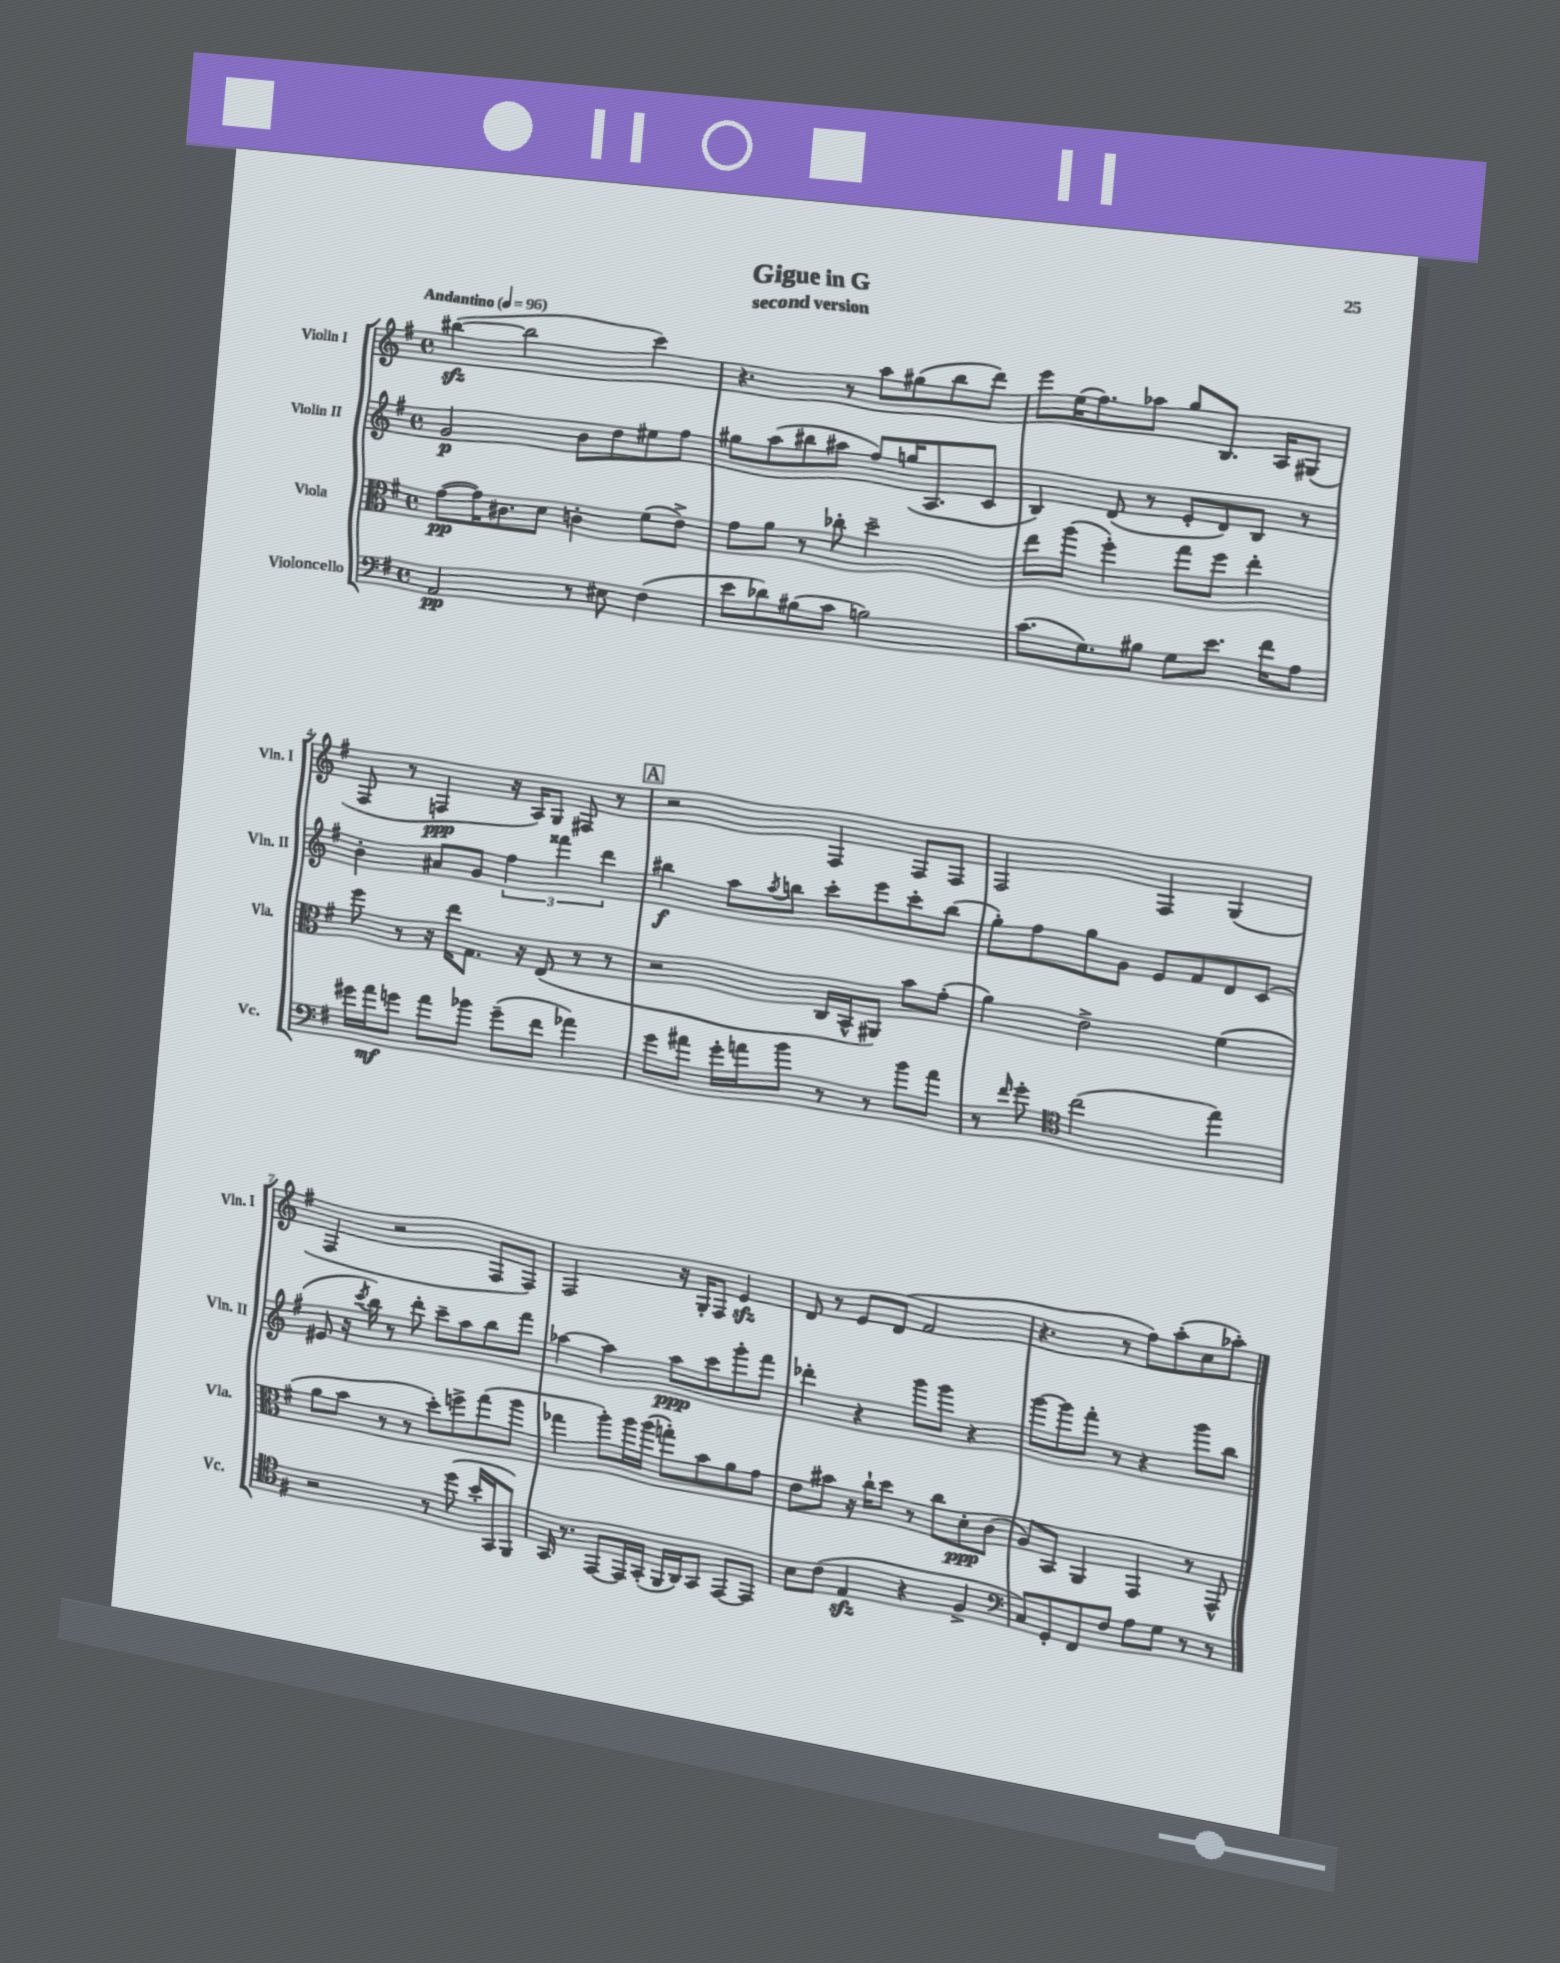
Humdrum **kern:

**kern	**kern	**kern	**kern
*staff4	*staff3	*staff2	*staff1
*clefF4	*clefC3	*clefG2	*clefG2
*k[f#]	*k[f#]	*k[f#]	*k[f#]
*M4/4	*M4/4	*M4/4	*M4/4
*met(c)	*met(c)	*met(c)	*met(c)
*MM96	*MM96	*MM96	*MM96
2AA	([8g	2g	([4bb#
.	16g])	.	.
.	8.c#	.	.
.	.	.	2bb#]
.	8d	.	.
8r	4c'	8b	.
8E#	.	8dd	.
(4F#	(8f#	8ee#	4ccc)
.	8e^)	8ff#	.
=	=	=	=
8e	8g	8gg#	4.r
8d-)	8a	(8aa	.
(8B#	8r	8bb#	.
8c	8cc-'	8aa#	8r
2B)	2dd~	8ff#)	8aa
.	.	(16gg	(8gg#
.	.	8.A	.
.	.	.	8bb
.	.	8c	8ddd)
=	=	=	=
(8.c	8ee	4B)	8eee
.	(8aa	.	(16ee
8.G)	.	.	8.ff#)
.	4ff#')	(8d	.
8B#	.	8r	8aa-
8G	8gg	8e'	8gg
8.e	8ff#	8d)	8.B
.	4ee'	8B	.
16f#	.	.	16A
8A	.	8r	(8G#
=	=	=	=
16g#	8ff#	4b'	8F#
16a	.	.	.
8g	8r	.	8r
8a	16r	8a#	4F
.	16ee	.	.
8b-	8.G	8g	.
(8g~	.	6ff#	16r
.	16r	.	16A)
8f#	(8E	.	8G
.	.	6fff##	.
4a-)	8r	.	8F#
.	.	6ddd	.
.	8r	.	8r
=	=	=	=
8g	2r	4bb#	2r
8a#	.	.	.
16g'	.	8aa	.
16a	.	.	.
.	.	8qaa	.
8b	.	8bb	.
8r	16C	8ccc'	4F#
.	16BB^^	.	.
8r	8AA#)	8eee	.
8b	8b	8ccc'	8F#
8a	(8g'	(8bb	8F#
=	=	=	=
8r	4a)	8gg')	2F#
16qqf#	.	.	.
8g'	.	8ff#	.
*clefC4	*	*	*
(2cc	2e^	8gg	.
.	.	8g	.
.	.	8e	4F#
.	.	8f#	.
4ee)	(4f#	8d	(4G
.	.	(8c	.
=	=	=	=
2r	8a	8e#	4F#
.	8b	16r	.
.	.	8qccc	.
.	.	16bb)	.
.	8r	8r	2r
.	8r	8ddd'	.
8r	8dd')	8ccc~	.
(8dd	8ff^	8aa	.
16b'	(8gg	8bb	8F#
16GG	.	.	.
8FF#)	8aa	8fff#	8F#)
=	=	=	=
16GG	4gg-	[4aa-	2F#
8.r	.	.	.
[8EE	8aa')	4aa-]	.
16EE]	16aa	.	.
(16GG'	(16aa	.	.
16FF#	8gg')	8aa-	16r
16AA)	.	.	16G'
8GG	8b	8ccc	8F#
[8EE	8a	8ggg'	4e
8EE]	8g	8fff#	.
=	=	=	=
8B	8e	4ddd-'	8d
(8c	8b#	.	8r
4E	16r	4r	8e
.	16cc`	.	.
.	8dd	.	(8d
4r	8r	8ggg	2f#
.	8cc	8ggg	.
4F#^	8d'	4r	.
.	(8c	.	.
=	=	=	=
*clefF4	*	*	*
8C)	8A)	[8ggg	4.r
8GG'	8BB	8ggg]	.
8FF#	4AA	8fff#'	.
8F#	.	8r	8r
8A	4GG	4r	8ff#)
8G	.	.	(8aa'
8r	8r	8ggg	8cc
8r	8GG^^	8bb	8aa-')
==	==	==	==
*-	*-	*-	*-
